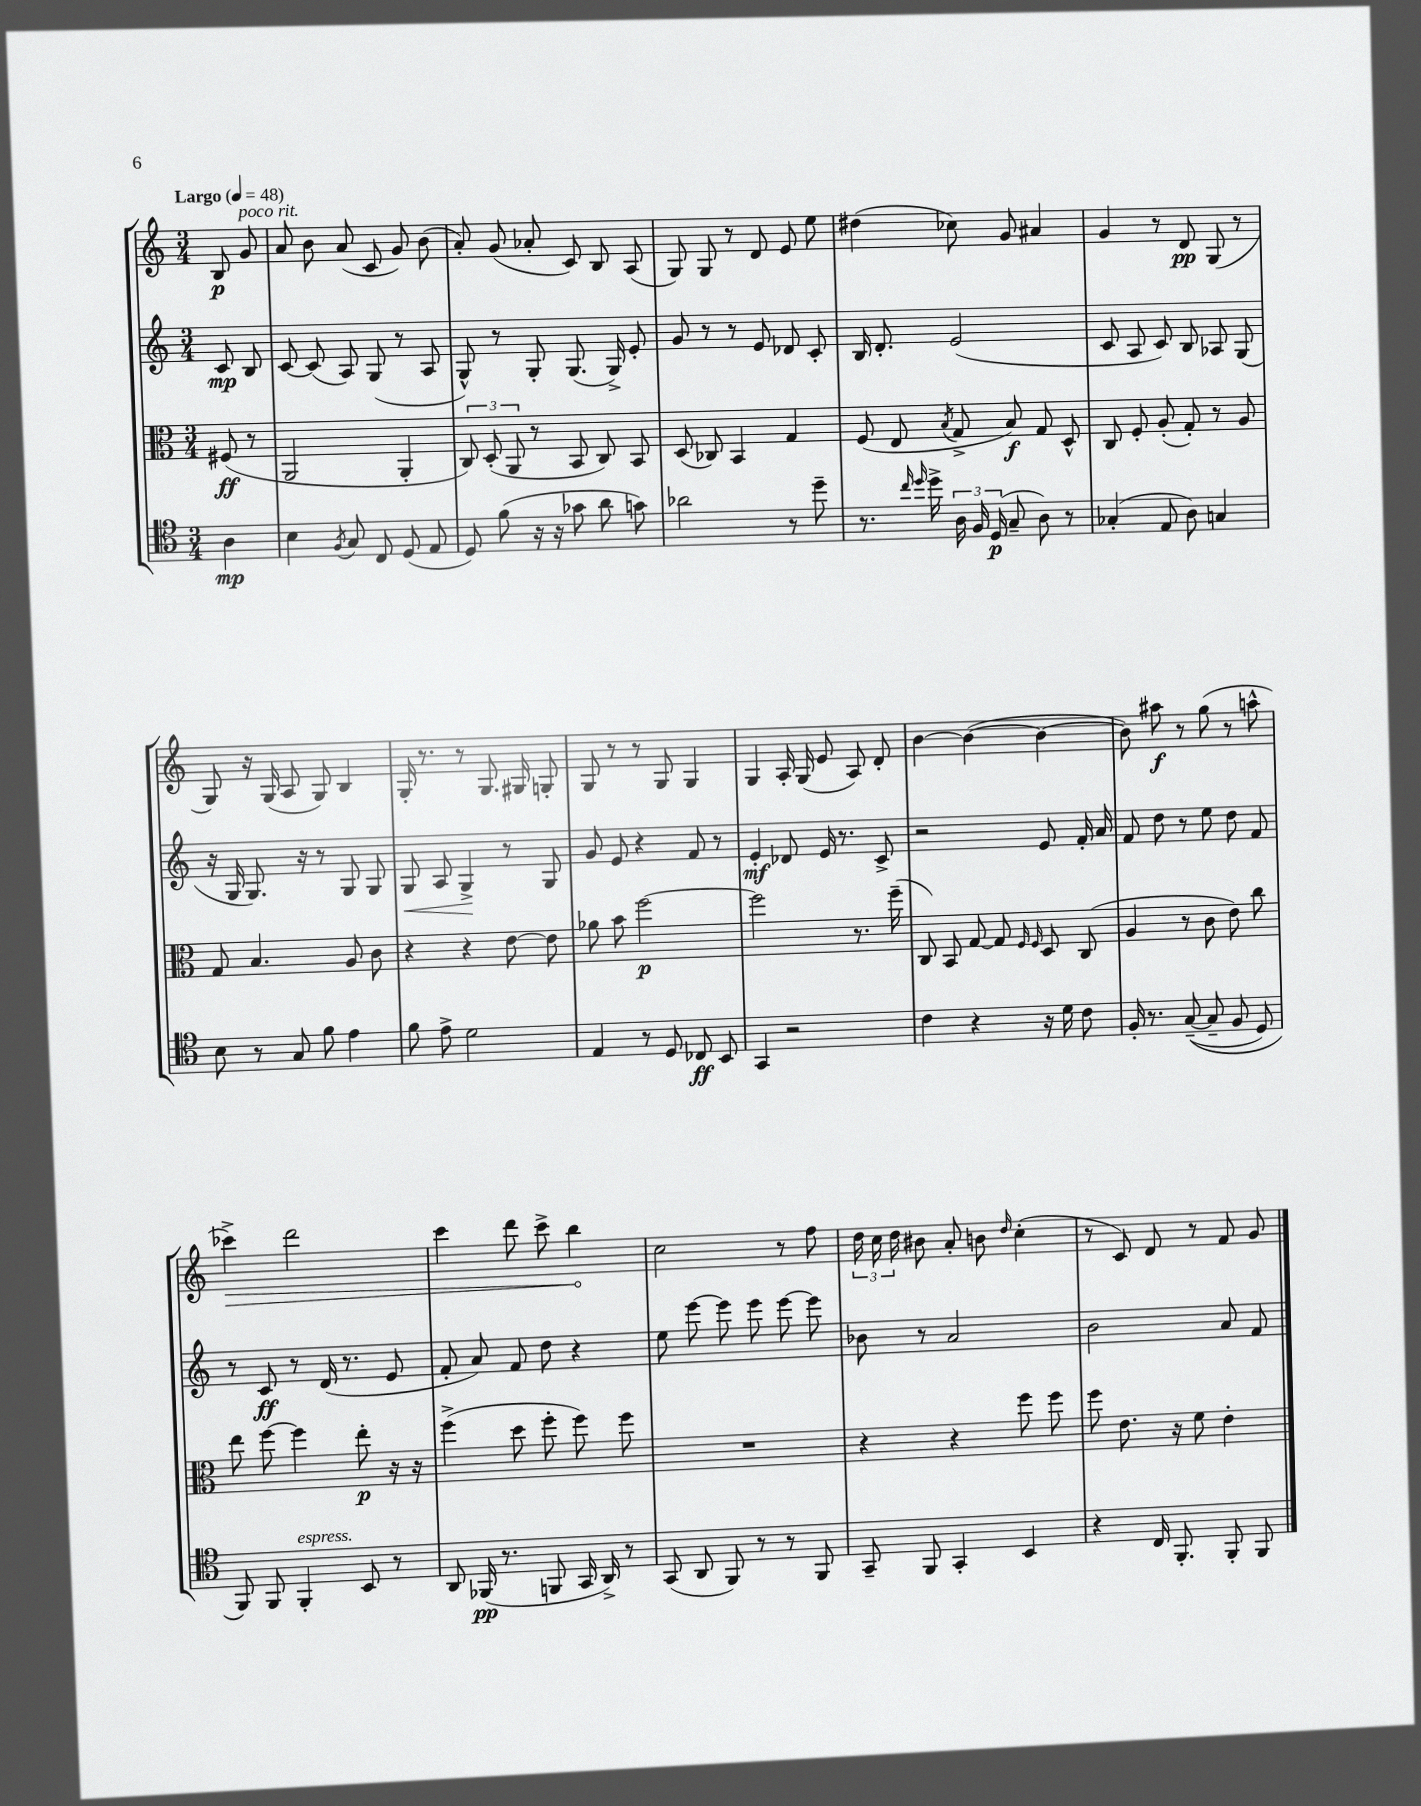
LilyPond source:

<<
\new StaffGroup <<
\new Staff = "s0" {
    \clef treble \key c \major \numericTimeSignature \time 3/4 \partial 4 \tempo "Largo" 4 = 48
    \autoBeamOff b8\p g'8^\markup { \italic "poco rit." } |
    a'8 b'8 a'8( c'8 g'8) b'8( |
    a'8-.) g'8( aes'8-. c'8) b8 a8( |
    g8) g8 r8 d'8 e'8 e''8 |
    dis''4( ces''8) g'8 ais'4 |
    g'4 r8 d'8\pp g8( r8 |
    g8) r16 g16( a8 g8) b4 |
    g16-. r8. r8 g8. gis16 g8-. |
    g8 r8 r8 g8 g4 |
    g4 a16-. g16( e'8 a8) d'8-. |
    b'4~ b'4~( b'4~ |
    b'8) ais''8\f r8 g''8( r8 a''8-^ |
    \once \override Hairpin.circled-tip = ##t ces'''4->\>) d'''2 |
    c'''4 d'''8 c'''8-> b''4\! |
    c''2 r8 f''8 |
    \tuplet 3/2 { d''16 c''16 d''16 } bis'8 a'8-. b'8 \grace { d''16 } c''4-.( |
    r8 c'8) d'8 r8 f'8 g'8 \bar "|." |
}
\new Staff = "s1" {
    \clef treble \key c \major \numericTimeSignature \time 3/4 \partial 4
    \autoBeamOff c'8\mp b8 |
    c'8~ c'8( a8) g8( r8 a8 |
    g8-^) r8 g8-. g8.( g16->) e'8-. |
    g'8 r8 r8 e'8 des'8 c'8-. |
    b16 d'8.-. e'2( |
    c'8 a8 c'8) b8 aes8 g8( |
    r16 g16 g8.) r16 r8 g8 g8 |
    g8\< a8 g4->\! r8 g8 |
    g'8 e'8 r4 f'8 r8 |
    e'4-.\mf des'8 e'16 r8. c'8-> |
    r2 e'8 f'16-. a'16 |
    f'8 d''8 r8 e''8 d''8 f'8 |
    r8 c'8\ff r8 d'16( r8. e'8 |
    f'8-. a'8) f'8 d''8 r4 |
    e''8 e'''8~ e'''8 e'''8 e'''8~ e'''8 |
    bes'8 r8 a'2 |
    b'2 a'8 f'8 \bar "|." |
}
\new Staff = "s2" {
    \clef alto \key c \major \numericTimeSignature \time 3/4 \partial 4
    \autoBeamOff fis8\ff( r8 |
    a,2 a,4-. |
    \tuplet 3/2 { c8) d8-.( a,8 } r8 b,8 c8) b,8 |
    d8( ces8) b,4 g4 |
    f8( e8 \acciaccatura { b8 } g8-> b8\f) g8 d8-^ |
    c8 f8-. a8-.( g8-.) r8 a8 |
    g8 b4. a8 c'8 |
    r4 r4 e'8~ e'8 |
    aes'8 b'8 f''2~\p |
    f''2 r8. f''16--( |
    c8) b,8 g8~ g8 \grace { f16 f16 } d8 c8( |
    a4 r8 c'8 e'8) c''8 |
    e''8 f''8~ f''4 e''8-.\p r16 r16 |
    f''4->( d''8 f''8-. f''8) f''8 |
    R2. |
    r4 r4 f''8 f''8 |
    f''8 e'8. r16 f'8 e'4-. \bar "|." |
}
\new Staff = "s3" {
    \clef tenor \key c \major \numericTimeSignature \time 3/4 \partial 4
    \autoBeamOff a4\mp |
    b4 \acciaccatura { f8 } g8 c8 d8( e8 |
    d8) f'8( r16 r16 ges'8 a'8 g'8) |
    aes'2 r8 d''8-- |
    r8. \grace { c''16 d''16 } d''16-> \tuplet 3/2 { a16 f16 d16\p( } g8-- a8) r8 |
    ges4-.( e8 a8) g4 |
    b8 r8 g8 f'8 e'4 |
    f'8 e'8-> d'2 |
    e4 r8 d8 ces8\ff b,8 |
    g,4 r2 |
    c'4 r4 r16 d'16 c'8 |
    f16-. r8. g8~--(\( g8-- f8 d8) |
    f,8\) f,8 f,4-.^\markup { \italic "espress." } b,8 r8 |
    a,8 fes,16\pp( r8. f,8 g,16 a,16->) r8 |
    g,8( a,8 f,8) r8 r8 f,8 |
    g,8-- f,8 g,4-. b,4 |
    r4 c16 f,8.-. f,8-. f,8 \bar "|." |
}
>>
>>
\layout { \context { \Score \remove "Bar_number_engraver" } }
